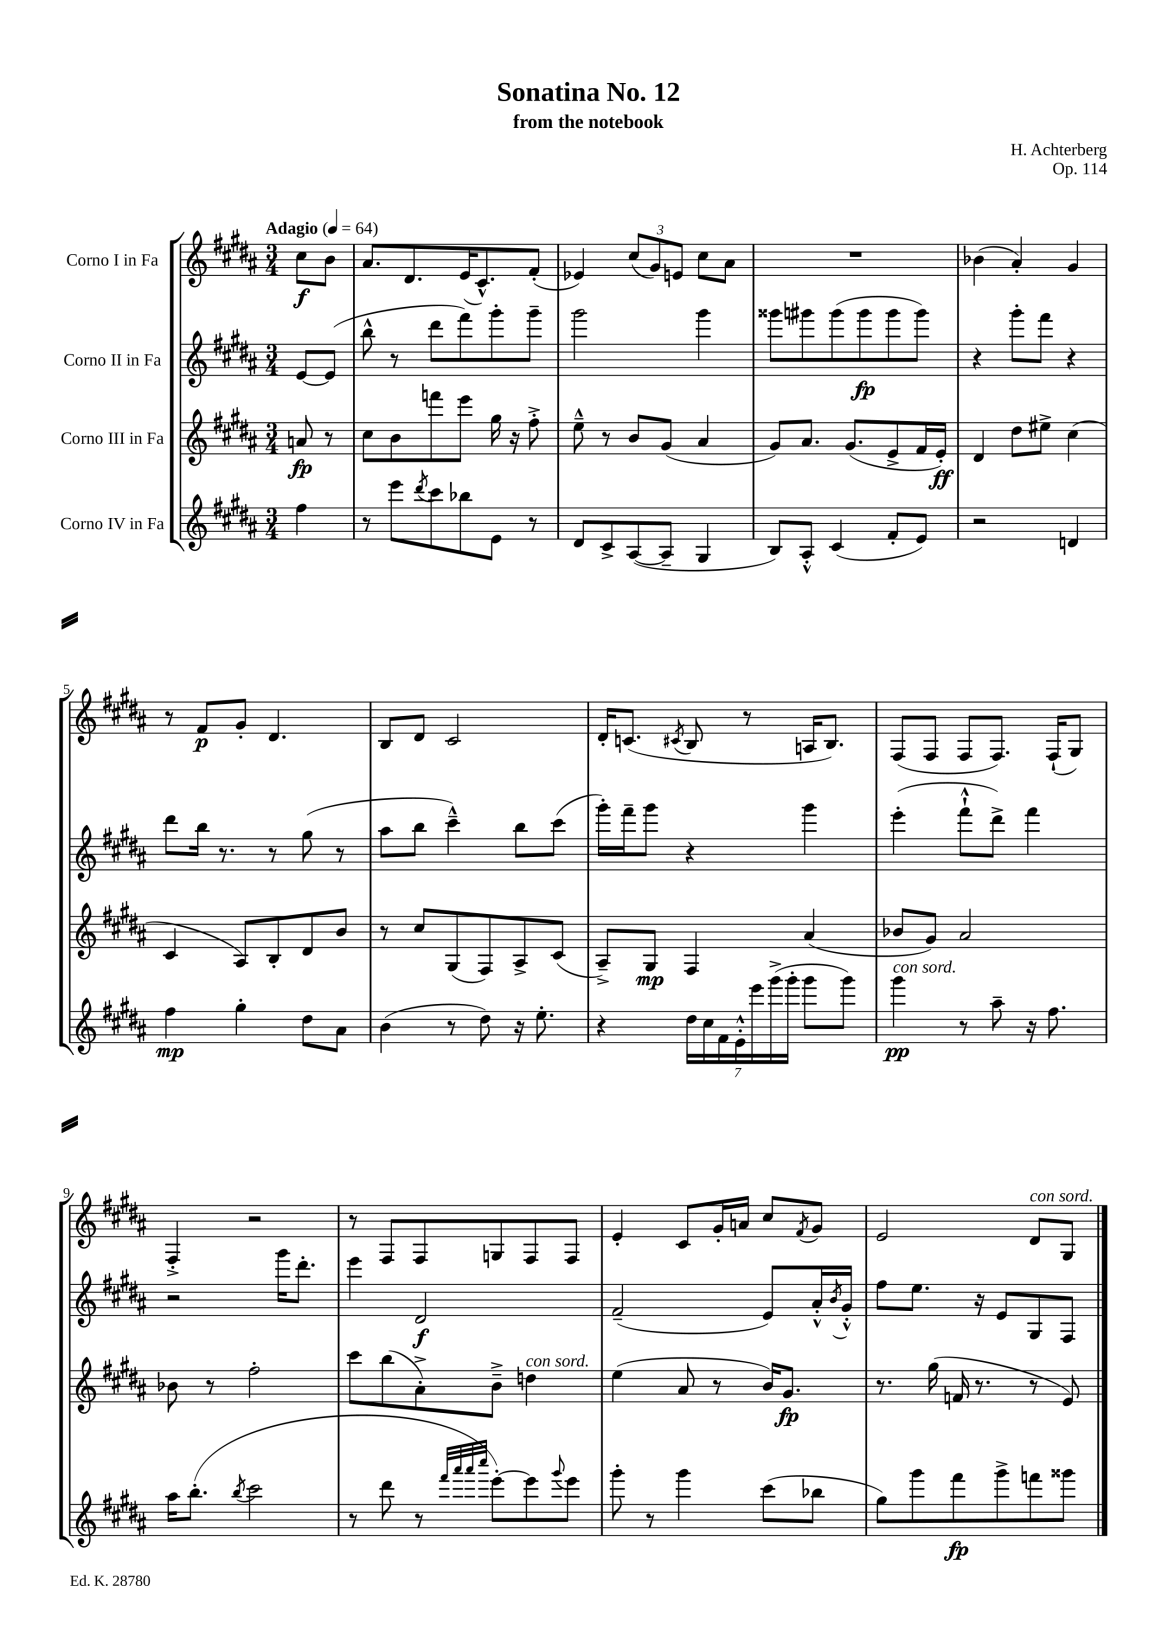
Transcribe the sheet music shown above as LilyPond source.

\header { title = "Sonatina No. 12" composer = "H. Achterberg" subtitle = "from the notebook" opus = "Op. 114" }
<<
\new StaffGroup <<
\new Staff = "s0" \with { instrumentName = "Corno I in Fa" } {
    \clef treble \key b \major \numericTimeSignature \time 3/4 \partial 4 \tempo "Adagio" 4 = 64
    cis''8\f b'8 |
    ais'8. dis'8. e'16( cis'8.-^) fis'8-.( |
    ees'4) \tuplet 3/2 { cis''8( gis'8) e'8 } cis''8 ais'8 |
    R2. |
    bes'4( ais'4-.) gis'4 |
    r8 fis'8\p gis'8-. dis'4. |
    b8 dis'8 cis'2 |
    dis'16-. c'8.( \acciaccatura { cis'8 } b8 r8 a16 b8.) |
    fis8( fis8 fis8 fis8.) fis16-!( gis8) |
    fis4-.-> r2 |
    r8 fis8 fis8 g8 fis8 fis8 |
    e'4-. cis'8 gis'16-. a'16 cis''8 \acciaccatura { fis'8 } gis'8 |
    e'2 dis'8^\markup { \italic "con sord." } gis8 \bar "|." |
}
\new Staff = "s1" \with { instrumentName = "Corno II in Fa" } {
    \clef treble \key b \major \numericTimeSignature \time 3/4 \partial 4
    e'8~ e'8( |
    b''8-^ r8 dis'''8 fis'''8) gis'''8-. gis'''8-- |
    gis'''2 gis'''4 |
    gisis'''8 gis'''8 gis'''8( gis'''8\fp gis'''8 gis'''8) |
    r4 gis'''8-. fis'''8 r4 |
    dis'''8 b''16 r8. r8 gis''8( r8 |
    ais''8 b''8 cis'''4---^) b''8 cis'''8( |
    gis'''16-.) fis'''16-- gis'''8 r4 gis'''4 |
    e'''4-.( fis'''8-!-^ dis'''8->) fis'''4 |
    r2 gis'''16 dis'''8.-. |
    e'''4 dis'2\f |
    fis'2--( e'8) ais'16-.-^ \acciaccatura { b'8 } gis'16-.-^ |
    fis''8 e''8. r16 e'8 gis8 fis8 \bar "|." |
}
\new Staff = "s2" \with { instrumentName = "Corno III in Fa" } {
    \clef treble \key b \major \numericTimeSignature \time 3/4 \partial 4
    a'8\fp r8 |
    cis''8 b'8 f'''8 e'''8 gis''16 r16 fis''8-.-> |
    e''8---^ r8 b'8 gis'8( ais'4 |
    gis'8) ais'8. gis'8.( e'8-> fis'16 e'16-.\ff) |
    dis'4 dis''8 eis''8-> cis''4( |
    cis'4 ais8) b8-. dis'8 b'8 |
    r8 cis''8 gis8( fis8) ais8-> cis'8( |
    ais8--->) gis8\mp fis4 ais'4( |
    bes'8 gis'8) ais'2 |
    bes'8 r8 fis''2-. |
    cis'''8 b''8( ais'8-.->) b'8---> d''4^\markup { \italic "con sord." } |
    e''4( ais'8 r8 b'16) gis'8.\fp |
    r8. gis''16( f'16 r8. r8 e'8) \bar "|." |
}
\new Staff = "s3" \with { instrumentName = "Corno IV in Fa" } {
    \clef treble \key b \major \numericTimeSignature \time 3/4 \partial 4
    fis''4 |
    r8 e'''8 \acciaccatura { dis'''8 } cis'''8 bes''8 e'8 r8 |
    dis'8 cis'8-> ais8~( ais8-- gis4 |
    b8) ais8-.-^ cis'4( fis'8-. e'8) |
    r2 d'4 |
    fis''4\mp gis''4-. dis''8 ais'8 |
    b'4( r8 dis''8) r16 e''8.-. |
    r4 \tuplet 7/4 { dis''16 cis''16 fis'16 e'16-.-^ e'''16 gis'''16->( gis'''16-. } gis'''8 gis'''8) |
    gis'''4\pp^\markup { \italic "con sord." } r8 ais''8-- r16 fis''8. |
    ais''16 b''8.-.( \acciaccatura { b''8 } cis'''2 |
    r8 dis'''8 r8 \grace { fis'''32 ais'''32 ais'''32 cis''''32 } e'''8~-.) e'''8 \appoggiatura { gis'''8 } e'''8 |
    gis'''8-. r8 gis'''4 cis'''8( bes''8 |
    gis''8) gis'''8 fis'''8\fp gis'''8-> f'''8 gisis'''8 \bar "|." |
}
>>
>>
